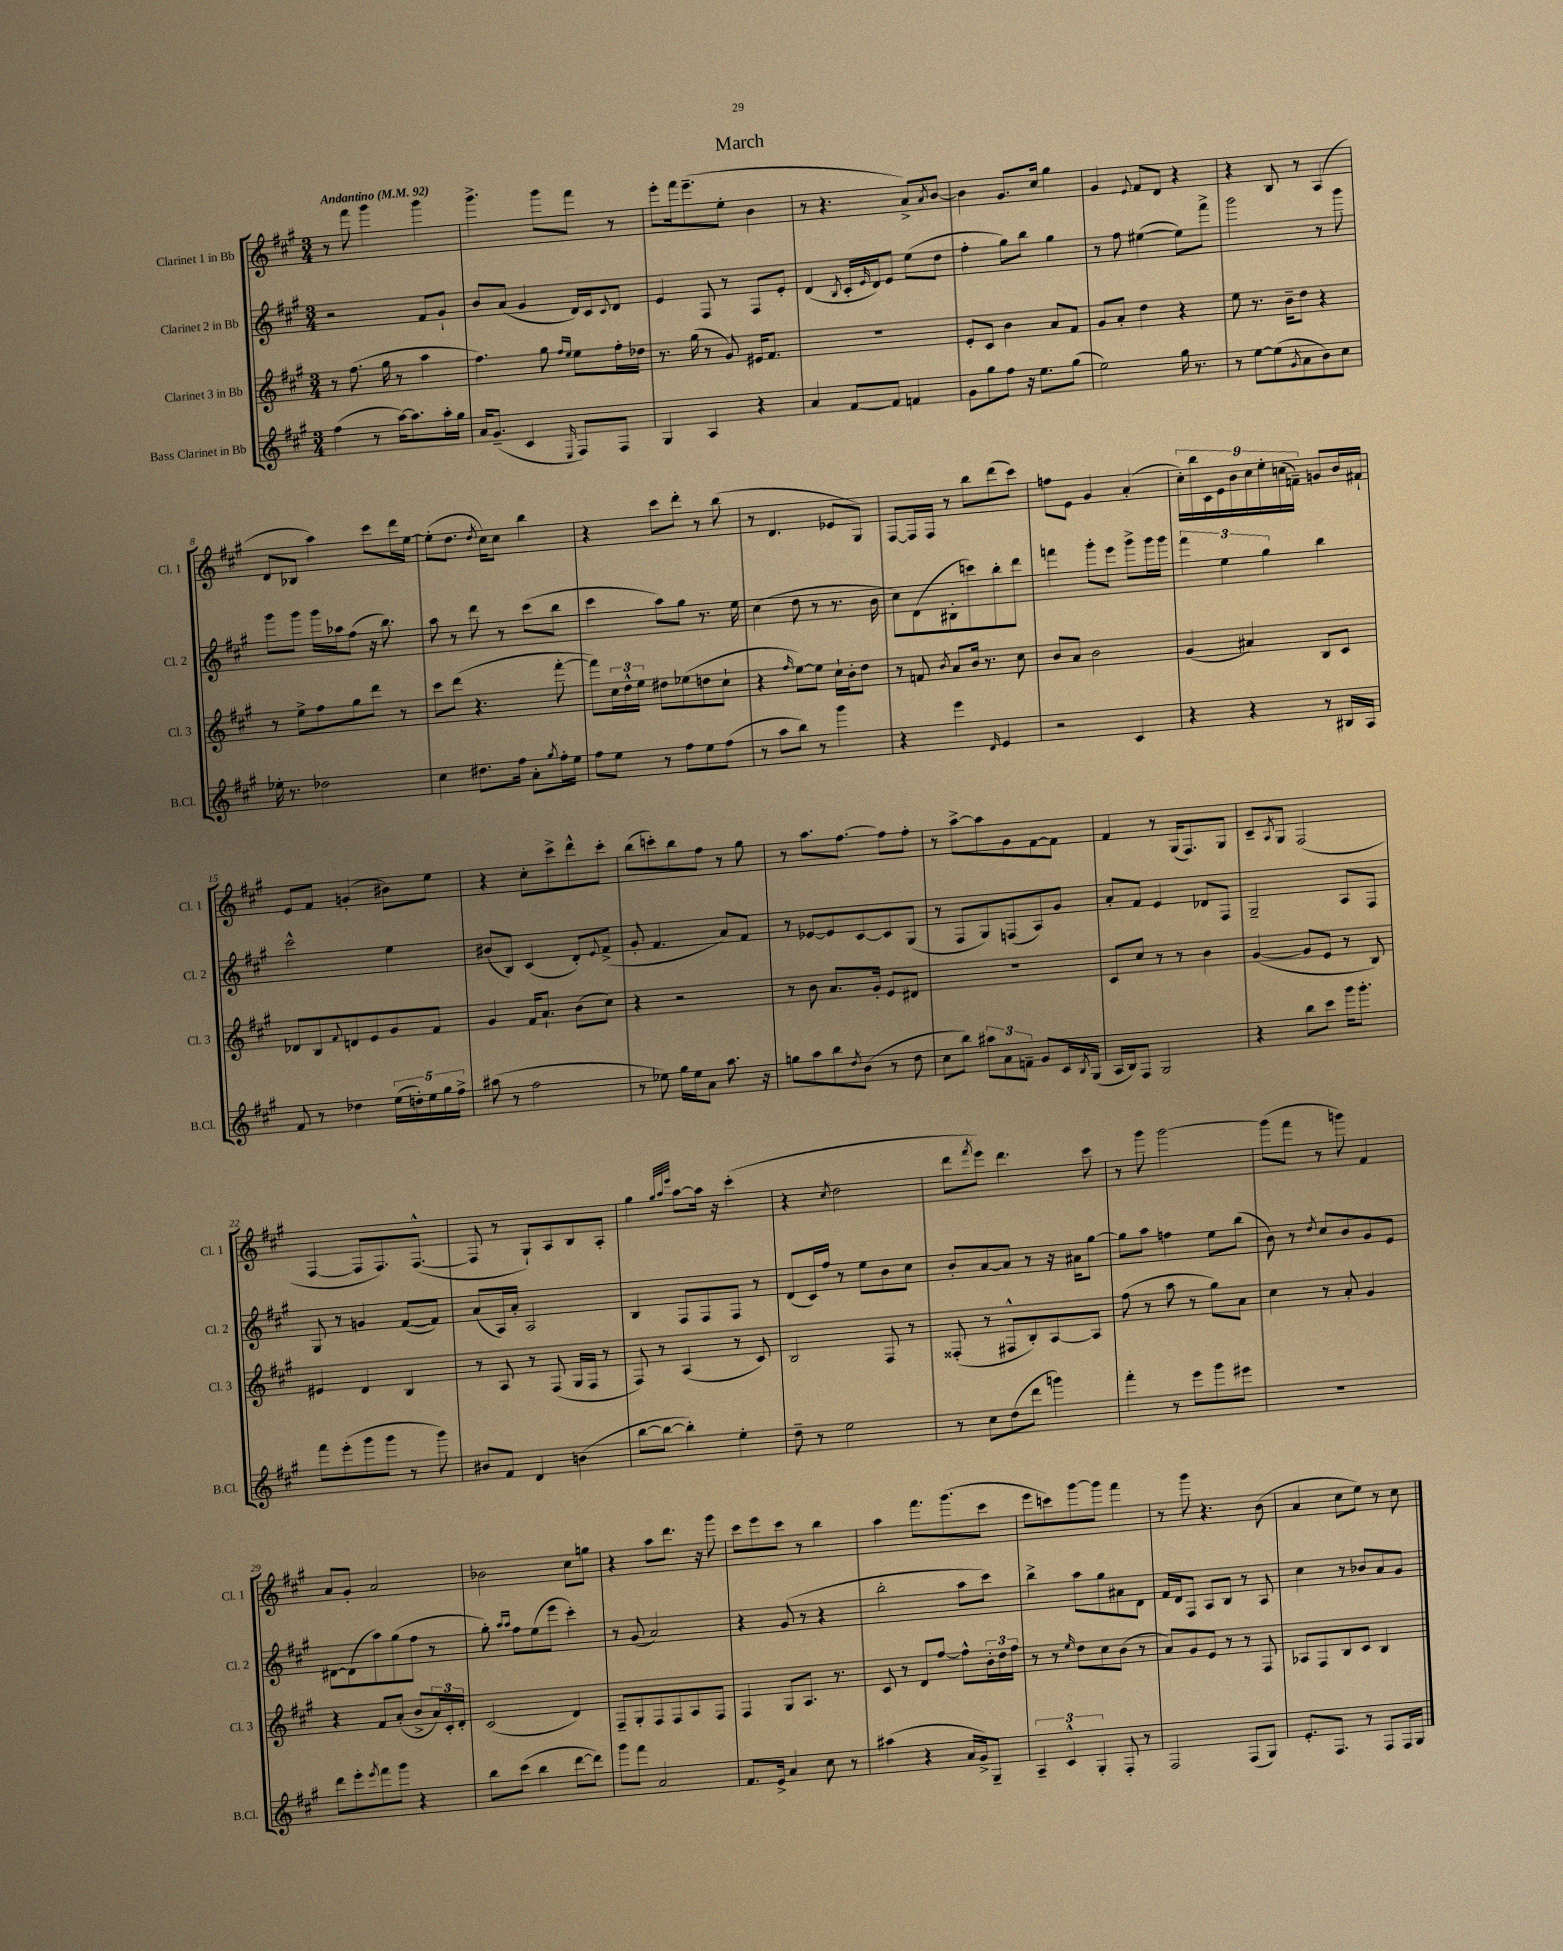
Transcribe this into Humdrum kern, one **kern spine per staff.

**kern	**kern	**kern	**kern
*staff4	*staff3	*staff2	*staff1
*clefG2	*clefG2	*clefG2	*clefG2
*k[f#c#g#]	*k[f#c#g#]	*k[f#c#g#]	*k[f#c#g#]
*M3/4	*M3/4	*M3/4	*M3/4
*MM92	*MM92	*MM92	*MM92
(4ff#	8r	2r	8r
.	(8.ff#	.	8fff#
8r	.	.	4ggg#
.	16gg#	.	.
[16aa)	8r	.	.
8.aa]	.	.	.
.	4aa	8f#	4ggg#
16aa'	.	8g#`	.
16gg#	.	.	.
=	=	=	=
16a	4.ff#)	8b	4.ggg#^
(8.g#~	.	.	.
.	.	(8a	.
4c#	.	4g#	.
.	8gg#	.	8ggg#
.	16qqff#	.	.
16qqE	16qqee	.	.
8F#)	8ee	16d)	8fff#
.	.	16c#	.
.	.	8qqc#	.
8F#	16ff#'	8d	8r
.	16dd-	.	.
=	=	=	=
4G#	8.r	4e	8eee'
.	.	.	16fff#
.	(16gg#	.	(8.eee~
4A	8r	8F#	.
.	8g#)	8r	8ee'
4r	16e#	8F#	4b
.	8.f#	.	.
.	.	8e'	.
=	=	=	=
4a	2.r	(4d	8r
.	.	.	4.r
.	.	8qB	.
[8f#	.	16c#'	.
.	.	16qqe	.
.	.	16d)	.
8f#]	.	8e	.
4f	.	(8ee	8a^)
.	.	.	8qa
.	.	8dd	[8b
=	=	=	=
8g#	8e'	4ff#'	4b]
8gg#	8c#	.	.
8ff#	4b	8gg#)	8.g#
16r	.	8bb	.
8.ee	.	.	16cc#
.	8a	4gg#	4gg#
(8gg#	8f#	.	.
=	=	=	=
2ee)	8g#	8r	4g#
.	8a'	8ff#	.
.	.	.	8qqe
.	4dd	([4ee#	8f#
.	.	.	8d
16gg#	4r	8ee#])	4r
8.r	.	.	.
.	.	8fff#^	.
=	=	=	=
8r	8ee	2ggg#	4r
[8ee	8.r	.	.
(8ee]	.	.	8B
.	16b~	.	.
8qg#	.	.	.
8a	8dd	.	8r
8b)	4r	8r	(4A
8cc#	.	8ggg#	.
=	=	=	=
16ee-'	8r	8ggg#	8d
8.r	.	.	.
.	8ee^	8ggg#	8B-
2dd-	8ff#	16ggg#	4aa)
.	.	16aa-	.
.	8gg#	(8ff#	.
.	8ddd	16r	8ccc#
.	.	8.bb)	.
.	8r	.	16ddd
.	.	.	[16ee
=	=	=	=
4cc#	8ccc#	8aa	(8ee']
.	(8ddd	8r	8.dd
8.dd#	4.r	8ddd	.
.	.	.	8qdd
.	.	.	16cc#)
.	.	8r	8cc#
16ff#	.	.	.
8a'	.	(8ccc#	4bb
8qgg#	.	.	.
16ff#'	[8fff#'	8bb	.
16ee	.	.	.
=	=	=	=
8ff#	8fff#])	4ccc#	4r
8ee	24cc#	.	.
.	24dd^^	.	.
.	24ee	.	.
8r	8dd#	8aa)	8ccc#
8ff#	(8ee-	8gg#	8ddd'
8ee	8dd	8.r	8r
(8ff#	8cc#`	.	(8bb
.	.	16ee	.
=	=	=	=
8r	4r	(4cc#	8r
8aa	.	.	4.d
.	16qqff#	.	.
8bb)	[8ee)	8dd	.
8r	8ee]	8r	.
4ggg#	16cc#`	8.r	8e-
.	16b'	.	.
.	8dd	.	8G#)
.	.	16b	.
=	=	=	=
4r	8r	8cc#)	[8F#
.	8f	(8d	16F#]
.	.	.	16F#
.	8qb	.	.
4eee	8a	8B#'	8r
.	16b	8ccc)	8bb
.	8.r	.	.
16qqd	.	.	.
4e	.	8bb'	(8ddd
.	8cc#	8ddd	8ccc#)
=	=	=	=
2r	8b	4fff	8ff
.	8a	.	8e
.	2b	8ggg#'	4g#
.	.	8eee	.
4c#	.	8ggg#^	(4a'
.	.	16ggg#	.
.	.	16ggg#	.
=	=	=	=
4r	(4g#	6fff#	18cc#')
.	.	.	18bb
.	.	.	18c#
.	.	6ee	18e
.	.	.	18b
4r	4a#)	.	.
.	.	.	18cc#
.	.	6gg#	18ee'
.	.	.	(18cc
.	.	.	18f~)
8r	8B	4bb	8g
16B#	8c#	.	16b
16A	.	.	16f#`
=	=	=	=
8f#	8d-	2ccc#^^	8e
8r	8B	.	8f#
.	8qqf#	.	.
4dd-	8d	.	(4g'
.	8e	.	.
(20ee	8g#	4ee	8b#)
20dd')	.	.	.
20ee	.	.	.
.	8f#	.	8ee
20gg#	.	.	.
20ff#^	.	.	.
=	=	=	=
(8aa#	4g#	(8b#	4r
8r	.	8B)	.
2ff#	16f#	(4c#	8cc#'
.	8.a`	.	.
.	.	.	8ccc#^
.	(8b	8d')	8ddd^^
.	.	8qqe	.
.	8cc#)	(8f#^	8ccc#'
=	=	=	=
8r	4r	8g#'	(8bb
8ee-)	.	4.f#	8ccc')
16gg#	2r	.	8bb
16ee-	.	.	.
8a	.	.	8ff#
8.aa	.	8a)	8r
.	.	8f#	8gg#
16r	.	.	.
=	=	=	=
8gg	8r	8r	8r
8aa	8b	[8e-	8.aa
8bb	8.a	8e-]	.
.	.	.	[8.ff#
8qdd	.	.	.
(8b	.	[8c#	.
.	16g#'	.	.
8r	8e	8c#]	8ff#]
8dd	8d#	(8G#	8ff#'
=	=	=	=
8cc#	2.r	8r	8r
8bb)	.	8F#	[8aa^
12aa#	.	8G#)	8aa]
12a	.	.	.
.	.	(8F	8g#
12f~	.	.	.
8g#	.	8A)	[8f#
16c#	.	8g#	8f#]
8qB	.	.	.
(16G#	.	.	.
=	=	=	=
16A	8c#	8a'	4f#
16B)	.	.	.
8F#	8cc#	8f#	.
2G#	8r	4e	8r
.	8r	.	(16G#
.	.	.	8.F#)
.	4b	8d-	.
.	.	8F#	8G#
=	=	=	=
4r	([4g#	2G#~	8c#~
.	.	.	8qA
.	.	.	8G#
8bb	8g#]	.	(2F#
8ccc#	8e	.	.
16ggg#	8r	8A	.
8.ggg#'	.	.	.
.	8B)	8F#	.
=	=	=	=
8fff#	4e#	8G#	[4F#
(8eee'	.	8r	.
8ggg#	4d	4g	8F#]
8ggg#	.	.	8.F#)
8r	4B	([8f#	.
.	.	.	([8.F#^^
8ggg#)	.	8f#])	.
=	=	=	=
8b#	8r	(8a	8F#]
8f#	8A	16A)	8r
.	.	16a'	.
4d	8r	2A	8G#`)
.	(8F#	.	8A
(4b	16G#	.	8B
.	16F#	.	.
.	8r	.	8A'
=	=	=	=
[8bb	8F#)	4B	4gg#
8bb_	8r	.	.
.	.	.	32qqgg#
.	.	.	32qqaa
.	.	.	32qqeee
4bb'])	(4A	8F#	[8aa
.	.	8F#	16aa]
.	.	.	16r
4ee'	8r	8F#	(4ccc#'
.	8c#)	8r	.
=	=	=	=
8dd~	2B	(8d	4r
8r	.	16c#)	.
.	.	16ff#	.
.	.	.	8qcc#
2ee	.	8r	2dd
.	.	8ee	.
.	8F#	8b	.
.	8r	8cc#	.
=	=	=	=
8r	(8F##'	8b'	8ddd
.	.	.	8qfff#
8cc#	8r	[8a	8eee)
(8dd	8F#^^	8a]	4.ddd
8ddd	8B')	8r	.
4ggg)	[8A	16r	.
.	.	16a#	.
.	8A]	[8gg#	8ccc#
=	=	=	=
4fff#'	(8ff#	8gg#]	8r
.	8r	8aa	8ggg#
8r	8aa	4ff	[2ggg#
8eee	8r	.	.
8ggg#	8gg#)	8ee	.
8eee#	8a	(8bb	.
=	=	=	=
2.r	4cc#	8b)	(8ggg#]
.	.	8r	8fff#
.	.	8qdd	.
.	8r	8cc#	8r
.	8a'	8b	8ggg)
.	4g#	8g#	4f#
.	.	8e	.
=	=	=	=
8ddd	4r	[8d#	8a
8eee'	.	(8d#]	8g#'
8qeee	.	.	.
8fff#	8f#	8aa)	2a
8ggg#	(8a'	(8gg#	.
4r	8b^	8ff#	.
.	24a)	8r	.
.	24c#'	.	.
.	24d'	.	.
=	=	=	=
8bb	(2c#	8gg#')	2b-
.	.	16qqaa	.
.	.	16qqaa	.
(8ccc#	.	8ff#	.
4bb	.	(8ee	.
.	.	8eee	.
[8ddd	4d)	4ccc#')	8cc#
8ddd])	.	.	8gg
=	=	=	=
8ggg#	8F#~	8r	4r
8fff#	8G#'	(8g#	.
2a	8F#	2a)	8aa
.	8F#	.	8.ddd
.	8A	.	.
.	.	.	16r
.	8F#	.	8ggg#
=	=	=	=
8.f#	4F#	4r	8ccc#
.	.	.	8eee
16e^	.	.	.
4a	8G#	(8g#	8ccc#
.	8.A	8r	8r
8cc#	.	4r	4bb
.	8.r	.	.
8r	.	.	.
=	=	=	=
(4aa#	8c#	2bb'	4aa
.	8r	.	.
4r	8d	.	8.fff#
.	[8ff#	.	.
.	.	.	(8.ggg#
16a	8ff#^^]	8aa	.
16g#^)	.	.	.
8G#~	24b'	8ccc#)	8ccc#
.	24dd	.	.
.	24ff#	.	.
=	=	=	=
6A~	8r	4bb^	8eee
.	8r	.	8ccc)
6c#^^	.	.	.
.	16qqee	.	.
.	8dd	8aa	[8ggg#
6G#'	.	.	.
.	8cc#	8gg#	8ggg#]
8F#'	(8b	8a#	4fff#
8r	8r	8d	.
=	=	=	=
2F#	8a)	16f#	8r
.	.	16d	.
.	8g#	8F#	8ggg#
.	8e	8A	4.r
.	8r	8B	.
(8F#	8r	8r	.
8G#)	8F#	8A	(8b
=	=	=	=
8.e'	8A-	4cc#	4a
.	8F#	.	.
8.F#	.	.	.
.	8B	8r	8cc#
8r	8c#	8b-	8ee)
8F#	4B	8a	8r
16F#	.	8g#	8cc#
16G#	.	.	.
==	==	==	==
*-	*-	*-	*-
